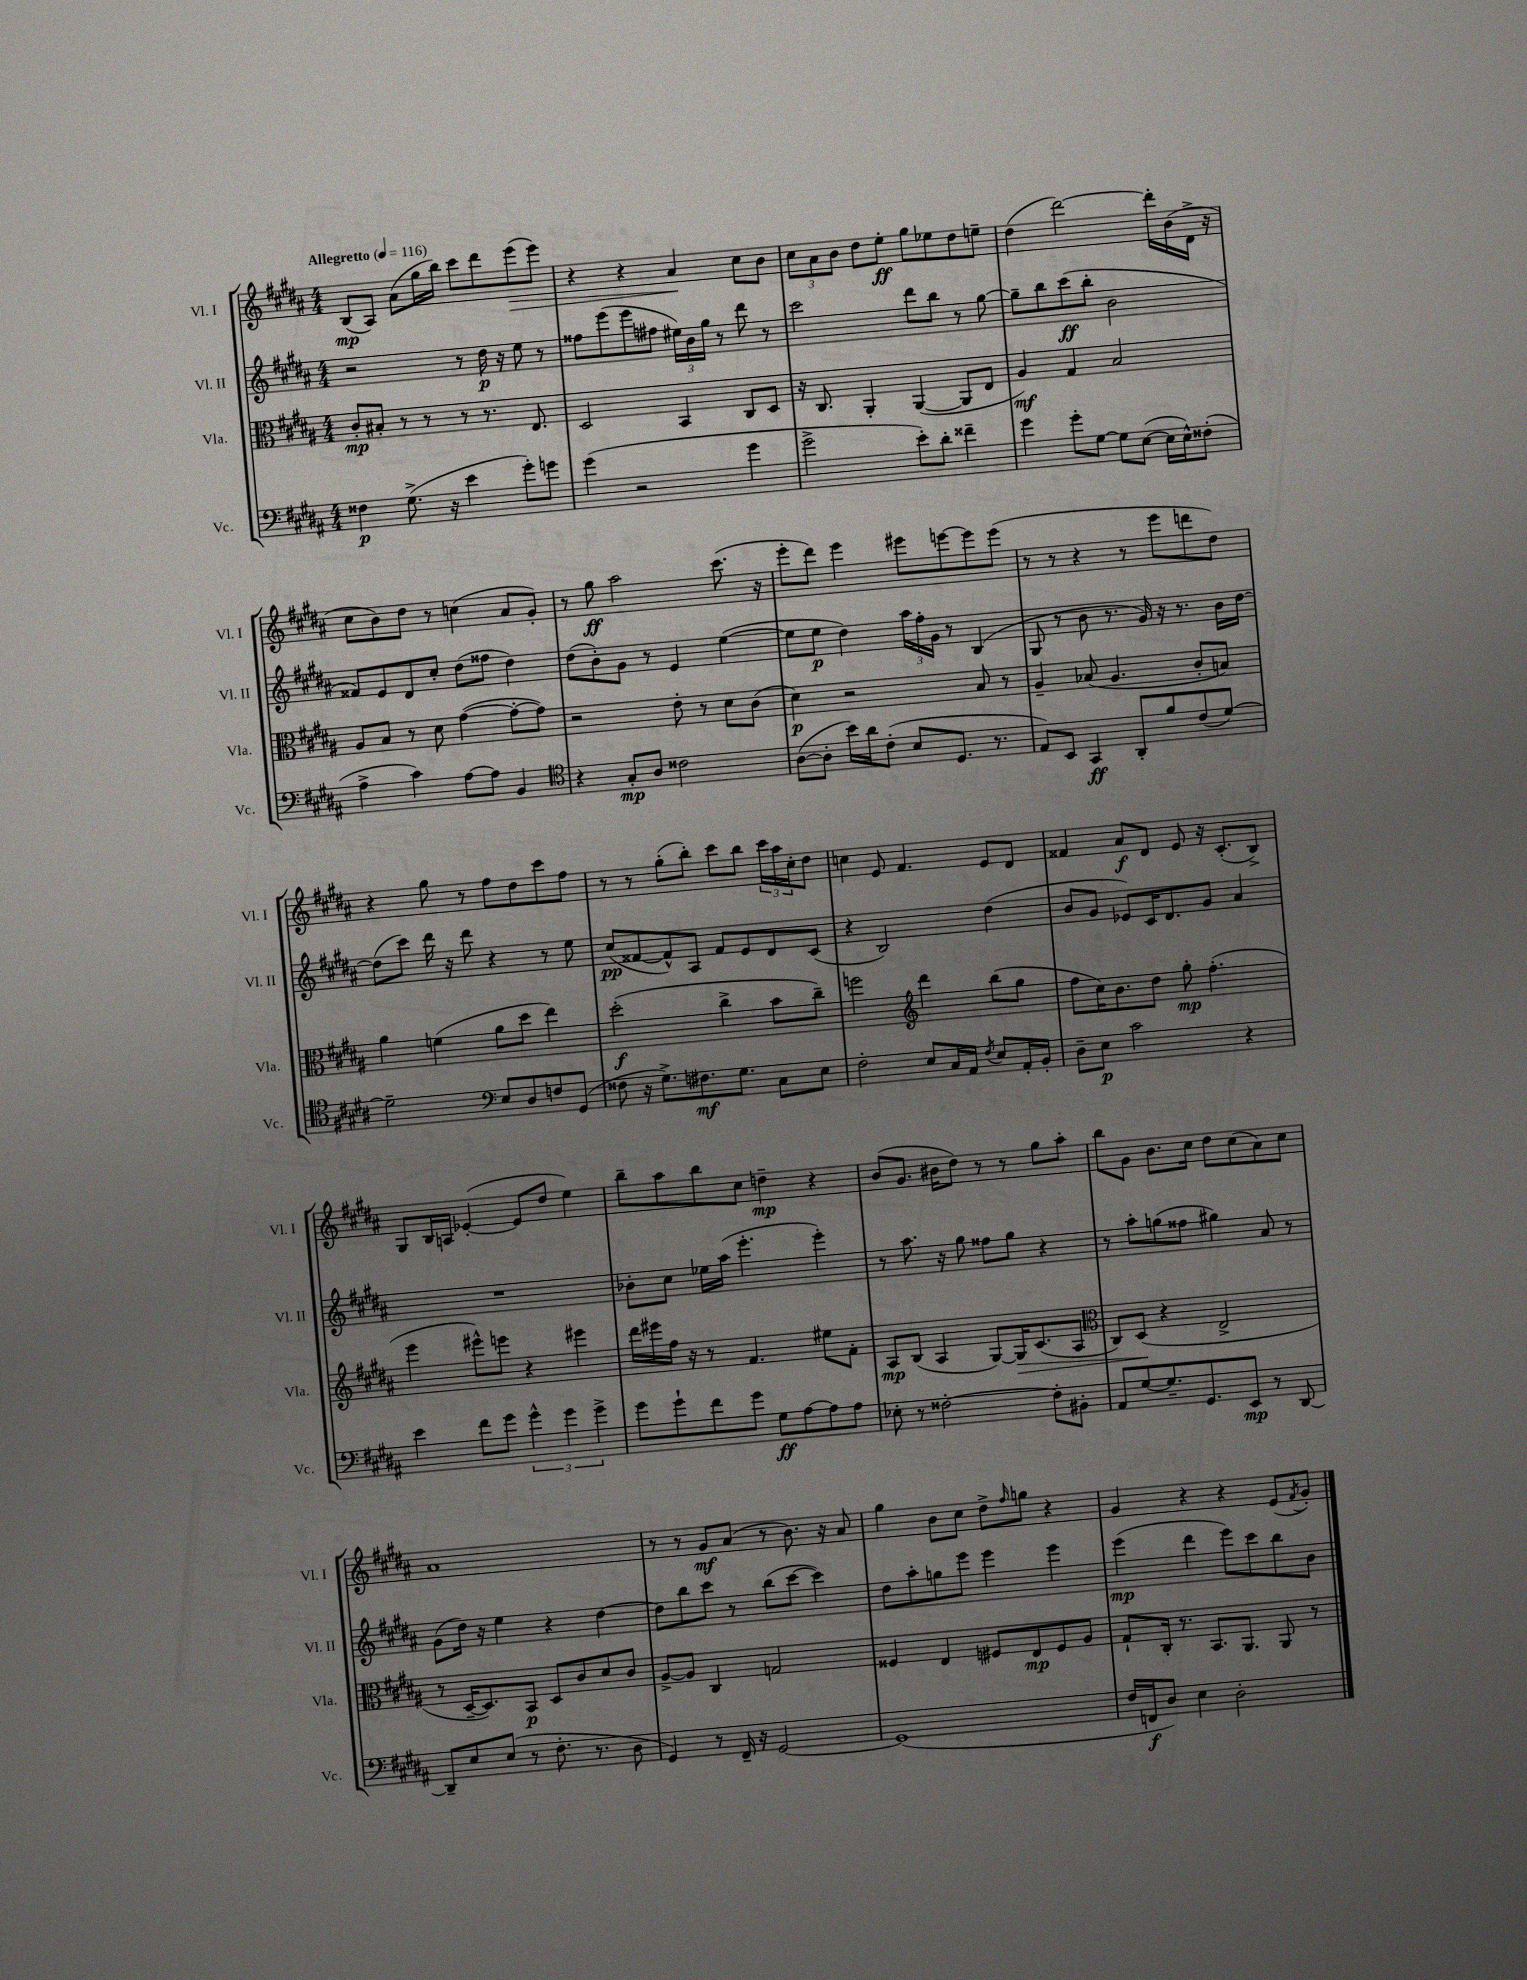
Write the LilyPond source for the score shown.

<<
\new StaffGroup <<
\new Staff = "s0" \with { instrumentName = "Vl. I" shortInstrumentName = "Vl. I" } {
    \clef treble \key b \major \numericTimeSignature \time 4/4 \tempo "Allegretto" 4 = 116
    b8\mp( ais8) ais'8( gis''16 b''16) cis'''8 dis'''8 e'''8\>( e'''8) |
    r4 r4 ais'4\! cis''8 b'8 |
    \tuplet 3/2 { cis''8 ais'8 b'8 } dis''8 e''8-.\ff gis''8 ees''8 dis''8 e''8-- |
    dis''4( dis'''2~) dis'''16-. b'16( dis'16-> r16 |
    cis''8 b'8) dis''8 r8 c''4( ais'8 gis'8-.) |
    r8 gis''8\ff ais''2 cis'''8.( r16 |
    e'''8-. dis'''8) e'''4 eis'''8 e'''8~ e'''8 e'''8( |
    r8 r8 r4 r8 e'''8 d'''8 dis''8) |
    r4 gis''8 r8 fis''8 dis''8 cis'''8 fis''8 |
    r8 r8 gis''8-.( b''8-.) cis'''8 b''8 \tuplet 3/2 { cis'''16 ais''16 cis''16-. } dis''8 |
    c''4 e'8 fis'4. e'8 dis'8 |
    fisis'4 ais'8\f dis'8 e'8 r16 cis'8.-.( b8->) |
    gis8 b16 a16 ees'4~-.( ees'8 dis''8 e''4) |
    b''8-- ais''8 b''8 cis''8 d''4--\mp r4 |
    b'8( gis'8. bis'16 dis''8) r8 r8 gis''8 ais''8-. |
    b''8 gis'8 b'8. cis''16 dis''8 cis''8( ais'8) cis''8 |
    ais'1 |
    r8 r8 gis'8\mf ais'8( r8 b'8.) r16 ais'8 |
    gis''4 b'8 cis''8 dis''8-> \grace { fis''16 } g''8 r4 |
    gis'4 r4 r4 e'8( \acciaccatura { fis'8 } gis'8-.) \bar "|." |
}
\new Staff = "s1" \with { instrumentName = "Vl. II" shortInstrumentName = "Vl. II" } {
    \clef treble \key b \major \numericTimeSignature \time 4/4
    r2 r8 dis''16\p r16 e''8 r8 |
    fisis''8 e'''8( e'''8 fis''8 \tuplet 3/2 { eis''16) b'16 gis''16 } r8 dis'''8 r8 |
    cis'''2 dis'''8 b''8 r8 gis''8~ |
    gis''8-- b''8 cis'''8\ff( b''8-. b'2 |
    fisis'8) e'8 dis'8 cis''8-. dis''8( fisis''8 dis''4) |
    dis''8( b'8-.) gis'8 r8 e'4 e''4~( |
    e''8 e''8\p dis''4) \tuplet 3/2 { ais''16 fis''16-. gis'16 } r8 b4( |
    gis8 r8 b'8 r8. gis'16) r16 r8. b'16 dis''16~ |
    dis''8( cis'''8) dis'''16 r16 dis'''8 r4 r8 e''8 |
    cis''8\pp( fisis'8~ fisis'8-^) ais8 fisis'8 e'8 dis'8 cis'8( |
    r4 b2) dis''4( |
    b'8 gis'8 ees'8) cis'16 dis'8. gis'8 ais'4 |
    R1 |
    bes'8-. cis''8 ees''16 ais''16( e'''4.-. e'''4-.) |
    r8 ais''8. r16 gis''8 fisis''8 gis''8 r4 |
    r8 ais''8-. g''8( fisis''8 gis''4) ais'8 r8 |
    gis'8( dis''16) r16 e''4 r4 dis''4~ |
    dis''8 b''8 cis'''8 r8 b''8( cis'''8~ cis'''4) |
    dis''8 ais''8-. g''8 e'''8 e'''4 e'''4 |
    e'''4\mp( dis'''4 e'''8) cis'''8 b''8 b'8 \bar "|." |
}
\new Staff = "s2" \with { instrumentName = "Vla." shortInstrumentName = "Vla." } {
    \clef alto \key b \major \numericTimeSignature \time 4/4
    cis'8-.\mp bis8-. r8 r8 r8 r8. e8. |
    dis2 b,4 cis8 dis8 |
    r16 cis8. ais,4-. ais,4~( ais,8 e8 |
    ais4\mf) gis4 b2 |
    ais8 b8 r8 dis'8 gis'4~( gis'8~-. gis'8) |
    r2 e'8-. r8 dis'8 cis'8( |
    dis'4\p) r2 b8 r8 |
    ais4-- bes8( ais4. cis'8-. b8) |
    ais'4 f'4( ais'8 dis''8 e''4) |
    dis''2-.\f( cis''4-> b'8 cis''8--) |
    f''2 \clef treble dis'''4 b''8( gis''8 |
    fis''8 cis''16) b'8. dis''8 gis''8-.\mp fis''4.-.( |
    e'''4 eis'''8-^) e'''8 r4 eis'''4 |
    dis'''16 eis'''16 fis''16 r16 r8 fis'4. eis''8 fis'8-. |
    ais8\mp b8( ais4 gis8~) gis16\> cis'8.( ais8 |
    \clef alto cis8) dis8\!( r4 e2-> |
    r8 dis16~-- dis8.) b,8\p dis8 cis'8 dis'8 cis'8 |
    ais8~-> ais8 cis4 g2 |
    fisis4 e4 fis8 e8\mp fis8 ais8 |
    gis8-! cis16-. r8. b,8. ais,8. ais,8 r8 \bar "|." |
}
\new Staff = "s3" \with { instrumentName = "Vc." shortInstrumentName = "Vc." } {
    \clef bass \key b \major \numericTimeSignature \time 4/4
    fisis4\p gis8.->( r16 e'4 gis'8-.) g'8 |
    gis'4( r2 gis'4 |
    gis'2-> e'8-.) dis'8-. fisis'4-- |
    gis'4 gis'8-. gis8~ gis8 e8~( e16 e16-^) fisis8-.( |
    ais4-> cis'4) ais8~ ais8 b,4 |
    \clef tenor r4 gis8-.\mp ais8 cisis'2 |
    ais8~( ais8-. b'16) ais'16 cis'8-.( b8 dis8. r8. |
    e8) b,8 gis,4\ff ais,8-. fis'8 cis'8( dis'8~) |
    dis'2-- \clef bass e8 dis8 f8 gis,8( |
    fisis8 r16 gis8.->) fis8.\mf gis8. cis8 e8 |
    fis2-. e8 cis16 ais,16 \acciaccatura { fis8 } e8 ais,16-. b,16-. |
    dis8-- e8\p cis'2 r4 |
    e'4 fis'8 gis'8 \tuplet 3/2 { gis'4-^ gis'4 gis'4-> } |
    gis'8 gis'8-! fis'8 gis'8 gis8\ff ais8~ ais8 ais8 |
    ees8-. r8 fisis2~-. fisis8-. bis,8-. |
    ais,8 gis8~ gis8.-- gis,8. e,8\mp r8 dis,8~ |
    dis,8-- e8 e8( r8 fis8.-. r8. dis8 |
    gis,4) r8 fis,16-- r16 gis,2~ |
    gis,1( |
    fis16 f,16\f dis8) e4 dis2-. \bar "|." |
}
>>
>>
\layout { \context { \Score \remove "Bar_number_engraver" } }
